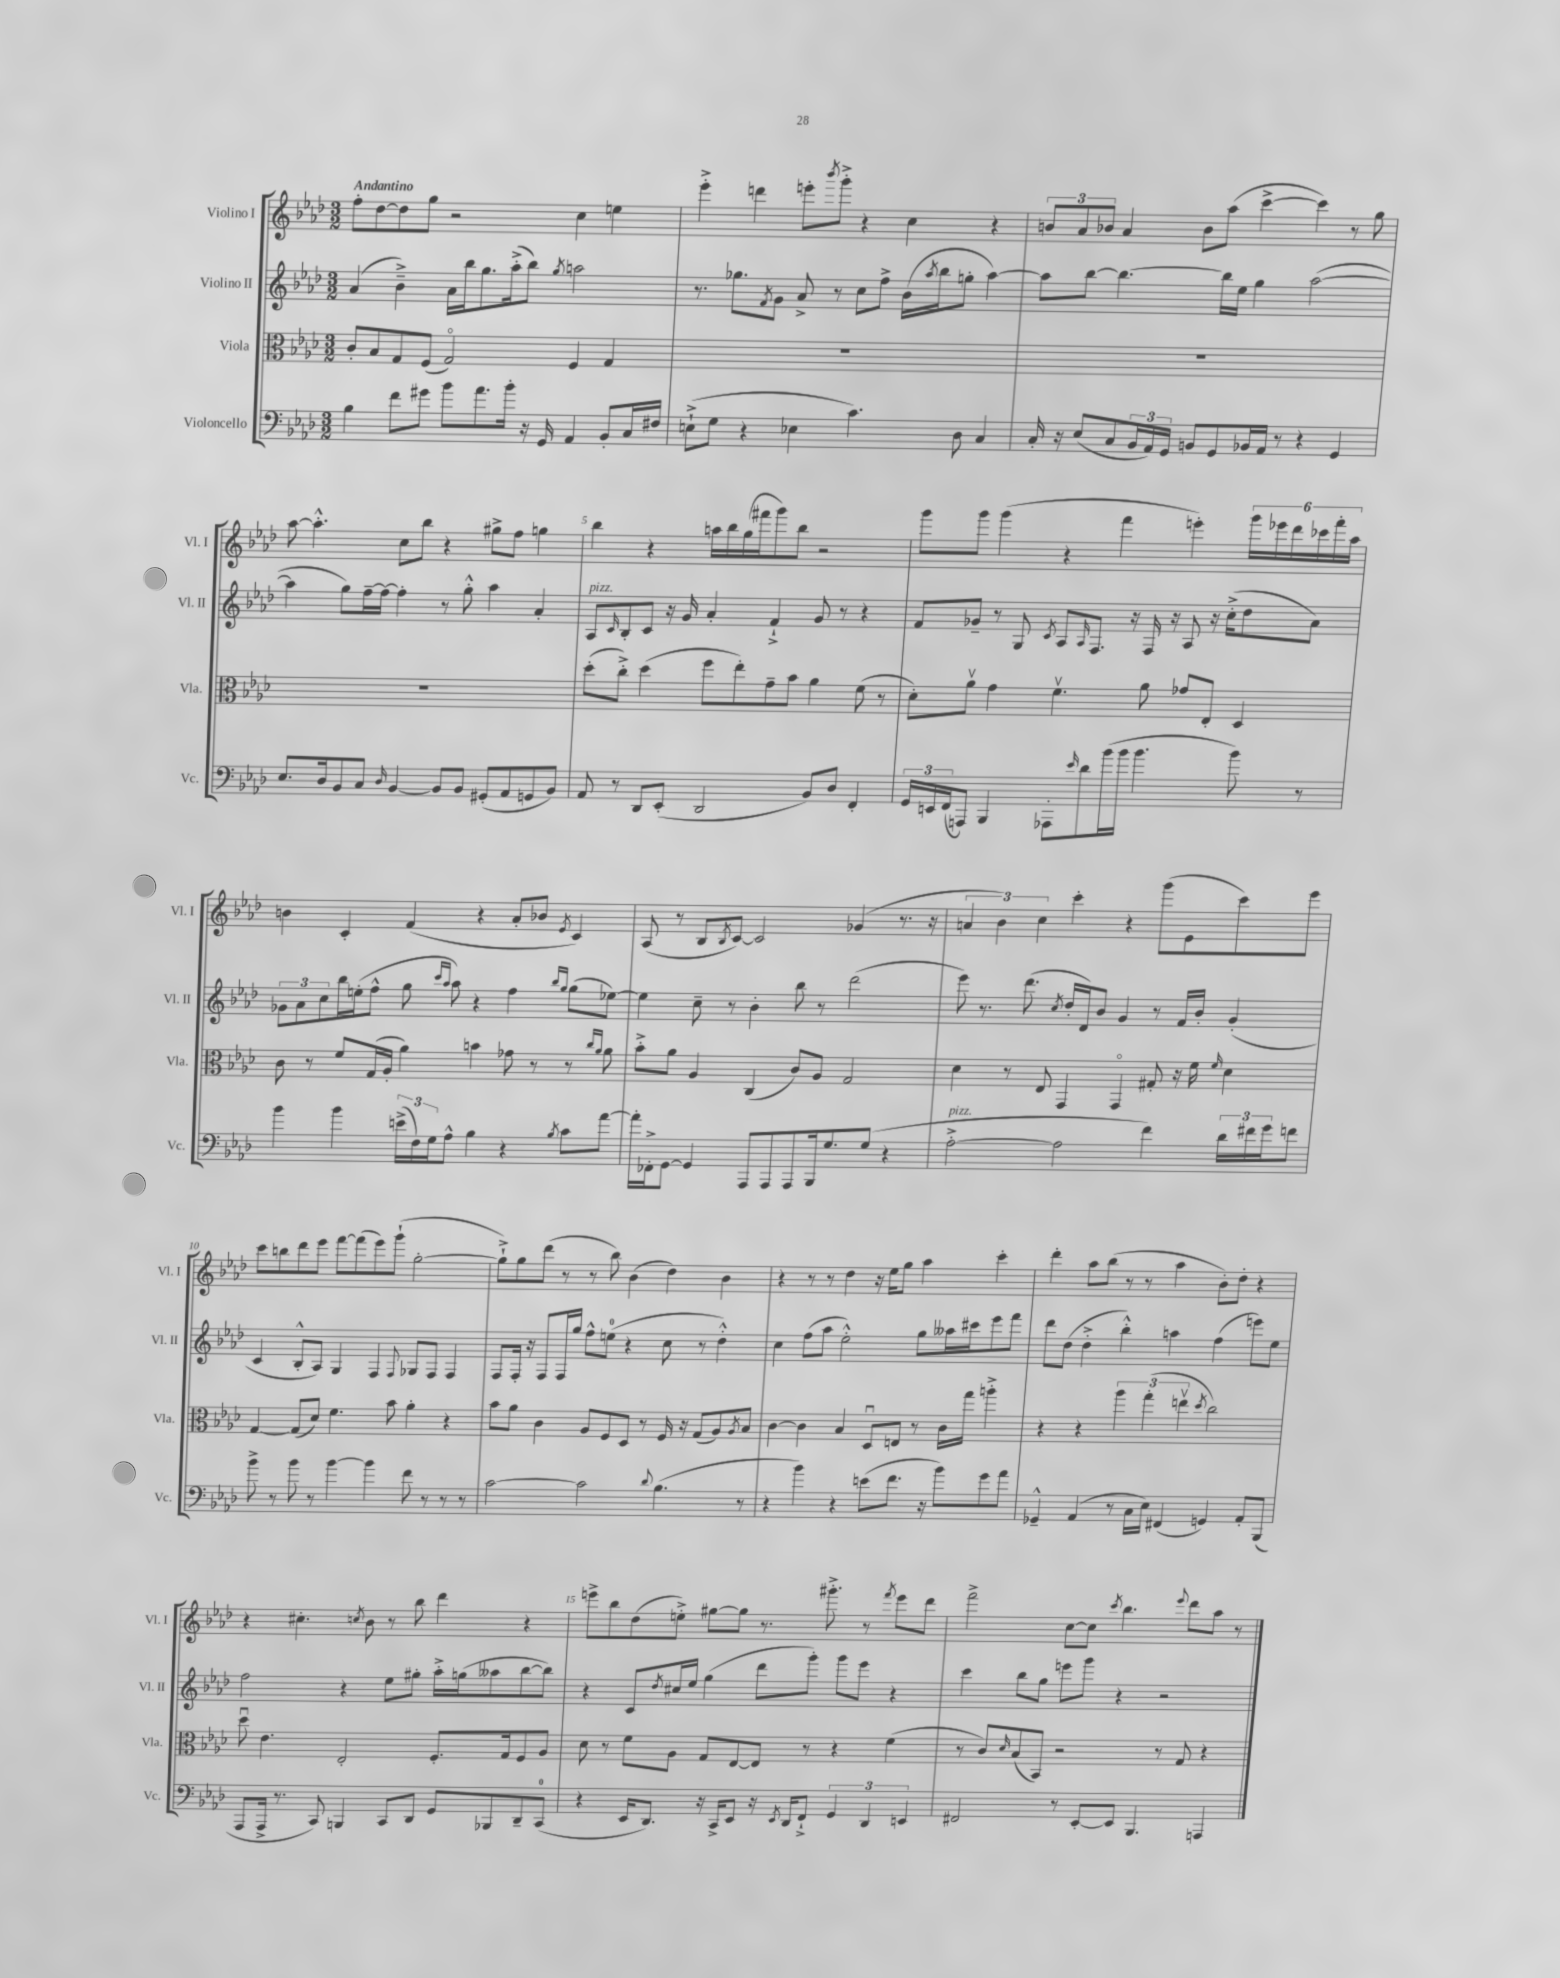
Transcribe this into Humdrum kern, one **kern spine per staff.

**kern	**kern	**kern	**kern
*staff4	*staff3	*staff2	*staff1
*clefF4	*clefC3	*clefG2	*clefG2
*k[b-e-a-d-]	*k[b-e-a-d-]	*k[b-e-a-d-]	*k[b-e-a-d-]
*M3/2	*M3/2	*M3/2	*M3/2
4B-	8c'	(4a-	8ff'
.	8B-	.	[8dd-
8f	8G	4b-~^)	8dd-]
8g#	(8F	.	8gg
8b-	2Go)	16a-	2r
.	.	16bb-	.
8.a-	.	8.gg	.
16b-'	.	(16aa-'^	.
16r	.	8bb-)	.
16GG	.	.	.
.	.	8qgg	.
4AA-	4F	2aa	4cc
8BB-'	4G	.	4ee
16C	.	.	.
16F#	.	.	.
=	=	=	=
(8E`^	1.r	8.r	4eee-'^
8G	.	.	.
.	.	8.gg-	.
4r	.	.	4ddd
.	.	8qf	.
.	.	8g	.
4E-	.	8a-^	8eee'
.	.	.	8qbbb-
.	.	8r	8ggg'^
4.c)	.	8cc	4r
.	.	8ff^	.
.	.	(16b-	4cc
.	.	8qaa-	.
.	.	16bb-	.
8D-	.	8gg'	.
4C	.	[4aa-)	4r
=	=	=	=
16C'	1.r	8aa-]	12b
16r	.	.	.
.	.	.	12a-
(8E-	.	[8bb-	.
.	.	.	12b-
8C	.	4.bb-_	4a-
24BB-	.	.	.
24AA-)	.	.	.
24GG	.	.	.
8BB	.	.	8b-
8GG	.	16bb-]	(8aa-
.	.	16ee-	.
16BB-	.	4gg	[4ccc^
16AA-	.	.	.
8r	.	.	.
4r	.	([2aa-	4ccc])
4GG	.	.	8r
.	.	.	8gg
=	=	=	=
8.E-	1.r	4aa-]	[8aa-
.	.	.	4.aa-'^^]
16D-	.	.	.
8BB-	.	8gg)	.
8C	.	[16ff~	.
.	.	16ff_	.
16qqD-	.	.	.
[4BB-	.	4ff']	8cc
.	.	.	8bb-
8BB-]	.	8r	4r
8BB-	.	8gg'^^	.
(8GG#'	.	4aa-	8gg#^
8AA-	.	.	8ff
8GG	.	4a-'	4gg
8BB-)	.	.	.
=	=	=	=
8AA-	(8dd-'	8A-	4bb-
.	.	16qqc	.
8r	8cc'^)	8B-'	.
8DD-	(4dd-	8c	4r
(8EE-'	.	16r	.
.	.	16g	.
2DD-	8ff	4a-'	16aa
.	.	.	16bb-
.	8ee-')	.	(16gg
.	.	.	16fff#
.	8g~	4f`^	8ggg)
.	8b-	.	8bb-
8BB-)	4a-	8g	2r
8D-	.	8r	.
4FF'	(8f	4r	.
.	8r	.	.
=	=	=	=
24GG	8d-')	8f	8ggg
24EE	.	.	.
(24FF	.	.	.
8AAA)	8a-v	8g-~	8ggg
4BBB-	4g	8r	(4ggg
.	.	8G	.
.	.	8qc	.
8AAA-'	4.fv	8A-	4r
16qqe-	.	16qqA-	.
8d-	.	8.F	.
(16b-	.	.	4fff
16b-	.	16r	.
4.b-	8a-	16F	.
.	.	16r	.
.	8g-	8A-	4eee')
.	8E-'	16r	.
.	.	(16cc'^	.
8b-)	4D-	8dd-	24ggg
.	.	.	24eee-
.	.	.	24ddd-
8r	.	8a-)	24ccc-
.	.	.	24fff'
.	.	.	24aa-
=	=	=	=
4b-	8c	12g-	4b
.	.	12a-	.
.	8r	.	.
.	.	12cc	.
4b-	8f	16bb-	4c'
.	.	(16ee'	.
.	(16G	8ff^^	.
.	16A-'	.	.
(24e^	4a-)	8gg	(4f
24F)	.	.	.
24G	.	.	.
.	.	16qqccc	.
.	.	16qqaa-	.
8A-^^	.	8aa-)	.
4B-	4b	4r	4r
4r	8g-	4ff	8a-'
.	8r	.	8b-
.	.	16qqbb-	.
8qB-	.	16qqgg	8qe-
8c	8r	(8gg	4c)
.	16qqcc	.	.
.	16qqa-	.	.
[8a-	8a-	[8ee-)	.
=	=	=	=
16a-']	8b-'^	4ee-]	(8A-
16FF-'^	.	.	.
[8GG	8a-	.	8r
4GG]	4A-	8cc~	8B-
.	.	.	8qB-
.	.	8r	[8c)
8AAA-	(4C	4b-'	2c]
8AAA-	.	.	.
8AAA-	8c)	8bb-	.
16BBB-	8A-	8r	.
8.G	.	.	.
.	2G	(2ddd-	(4g-
(8G	.	.	.
4r	.	.	8.r
.	.	.	16r
=	=	=	=
[2A-'^	4d-	8eee-)	6a
.	.	8.r	.
.	.	.	6b-)
.	8r	.	.
.	.	(8.ddd-	.
.	.	.	6cc
.	8E-	.	.
.	.	8qcc	.
2A-]	4GG	16dd-'	4ccc'
.	.	16d-)	.
.	.	8b-	.
.	4GGo	4g	4r
4f)	8G#'	8r	(8ggg
.	16r	16f	8e-
.	16f	16b-'	.
.	16qqf	.	.
24d-	4d-	(4g'	8ccc)
24f#	.	.	.
24g	.	.	.
8f	.	.	8eee-
=	=	=	=
8b-^	[4G	4c	8ccc
8r	.	.	8bb
8b-	(8G]	8B-'^^	8ddd-
8r	8d-)	8A-)	8eee-
[4b-	4.f	4G	[8fff
.	.	.	(8fff]
4b-]	.	4F	8eee-)
.	8b-	.	(8ggg`
.	.	8qqF	.
8f	4a-'	8G-	[2gg'
8r	.	8F	.
8r	4r	4F	.
8r	.	.	.
=	=	=	=
[2c	8b-	8F	8gg`^])
.	8a-	16F'	8gg
.	.	16r	.
.	4c	8F	(8ddd-
.	.	16F	8r
.	.	16gg	.
2c]	8A-	8ff^^	8r
.	8F	(8ee	8bb-)
.	8D-	4r	(4b-
.	8r	.	.
8qqd-	.	.	.
(4.B-	16F	8cc	4dd-)
.	16r	.	.
.	(8G	8r	.
.	8A-)	4dd-'^^)	4b-
.	8qA-	.	.
8r	8B-	.	.
=	=	=	=
4r	[4c	4cc	4r
4b-)	4c]	(8ff	8r
.	.	8aa-	8r
4r	4B-	2ee-'^^)	4dd-
(8e	8D-u	.	16r
.	.	.	16ee-
8.f	8E	.	8gg
.	8r	8gg	4aa-
16r	.	.	.
8b-)	16c	16aa--	.
.	16gg	16ccc#	.
8g	4aa'^	8eee-	4ccc'
8a-	.	8fff	.
=	=	=	=
4GG-~^^	4r	8ddd-	4ddd-'
.	.	(8dd-	.
(4AA-	4r	4dd-'^	8aa-
.	.	.	(8bb-
8r	6aa-	4bb-'^^)	8r
16C	.	.	8r
.	(6gg'	.	.
16E-)	.	.	.
(4FF#	.	4aa	4aa-
.	6eev	.	.
.	8qdd-	.	.
4GG)	2cc)	(4ff	8b-')
.	.	.	8dd-'
8AA-'	.	8eee)	4r
(8BBB-	.	8ee-	.
=	=	=	=
8AAA-	8dd-u	2ff	4r
16AAA-^	4.e-	.	.
8.r	.	.	.
.	.	.	4.cc#'
8CC)	.	.	.
4BBB	2E-'	4r	.
.	.	.	8qcc
.	.	.	8b-
8CC	.	8ee-	8r
8DD-	.	8gg#'	8bb-
8GG	8.F'	16aa-'^	4ddd-
.	.	(16gg	.
8BBB-	.	8aa--	.
.	16G	.	.
8DD-~	8F	[8bb-	4r
(8CC	8A-	8bb-])	.
=	=	=	=
4r	8d-	4r	8eee^
.	8r	.	8bb-
16EE-	8f	8c	(8dd-
8.DD-)	.	.	.
.	.	8qdd-	.
.	8A-	16cc#	8ee'^)
.	.	16ee-	.
16r	8G	(4gg	[8gg#
16CC^	.	.	.
8EE-	[8E-	.	8gg#]
16r	8E-]	8ddd-	8.r
8qEE-	.	.	.
16DD-	.	.	.
8FF`^	8r	8ggg')	.
.	.	.	8.ggg#'^
6GG	4r	8ggg	.
.	.	8eee-	8r
6DD-	.	.	.
.	.	.	8qfff
.	(4f	4r	8eee
6EE	.	.	.
.	.	.	8ddd-
=	=	=	=
2FF#	8r	4ccc	2fff^
.	8c)	.	.
.	16qqd-	.	.
.	(8B-	8bb-	.
.	8BB-)	8gg	.
8r	2r	8eee	[8cc
[8EE-'	.	8ggg	8cc]
.	.	.	8qccc
8EE-]	.	4r	4.bb-
4.BBB-	.	.	.
.	8r	2r	.
.	.	.	8qqeee-
.	8G	.	8ddd-
4AAA	4r	.	8aa-
.	.	.	8r
==	==	==	==
*-	*-	*-	*-
